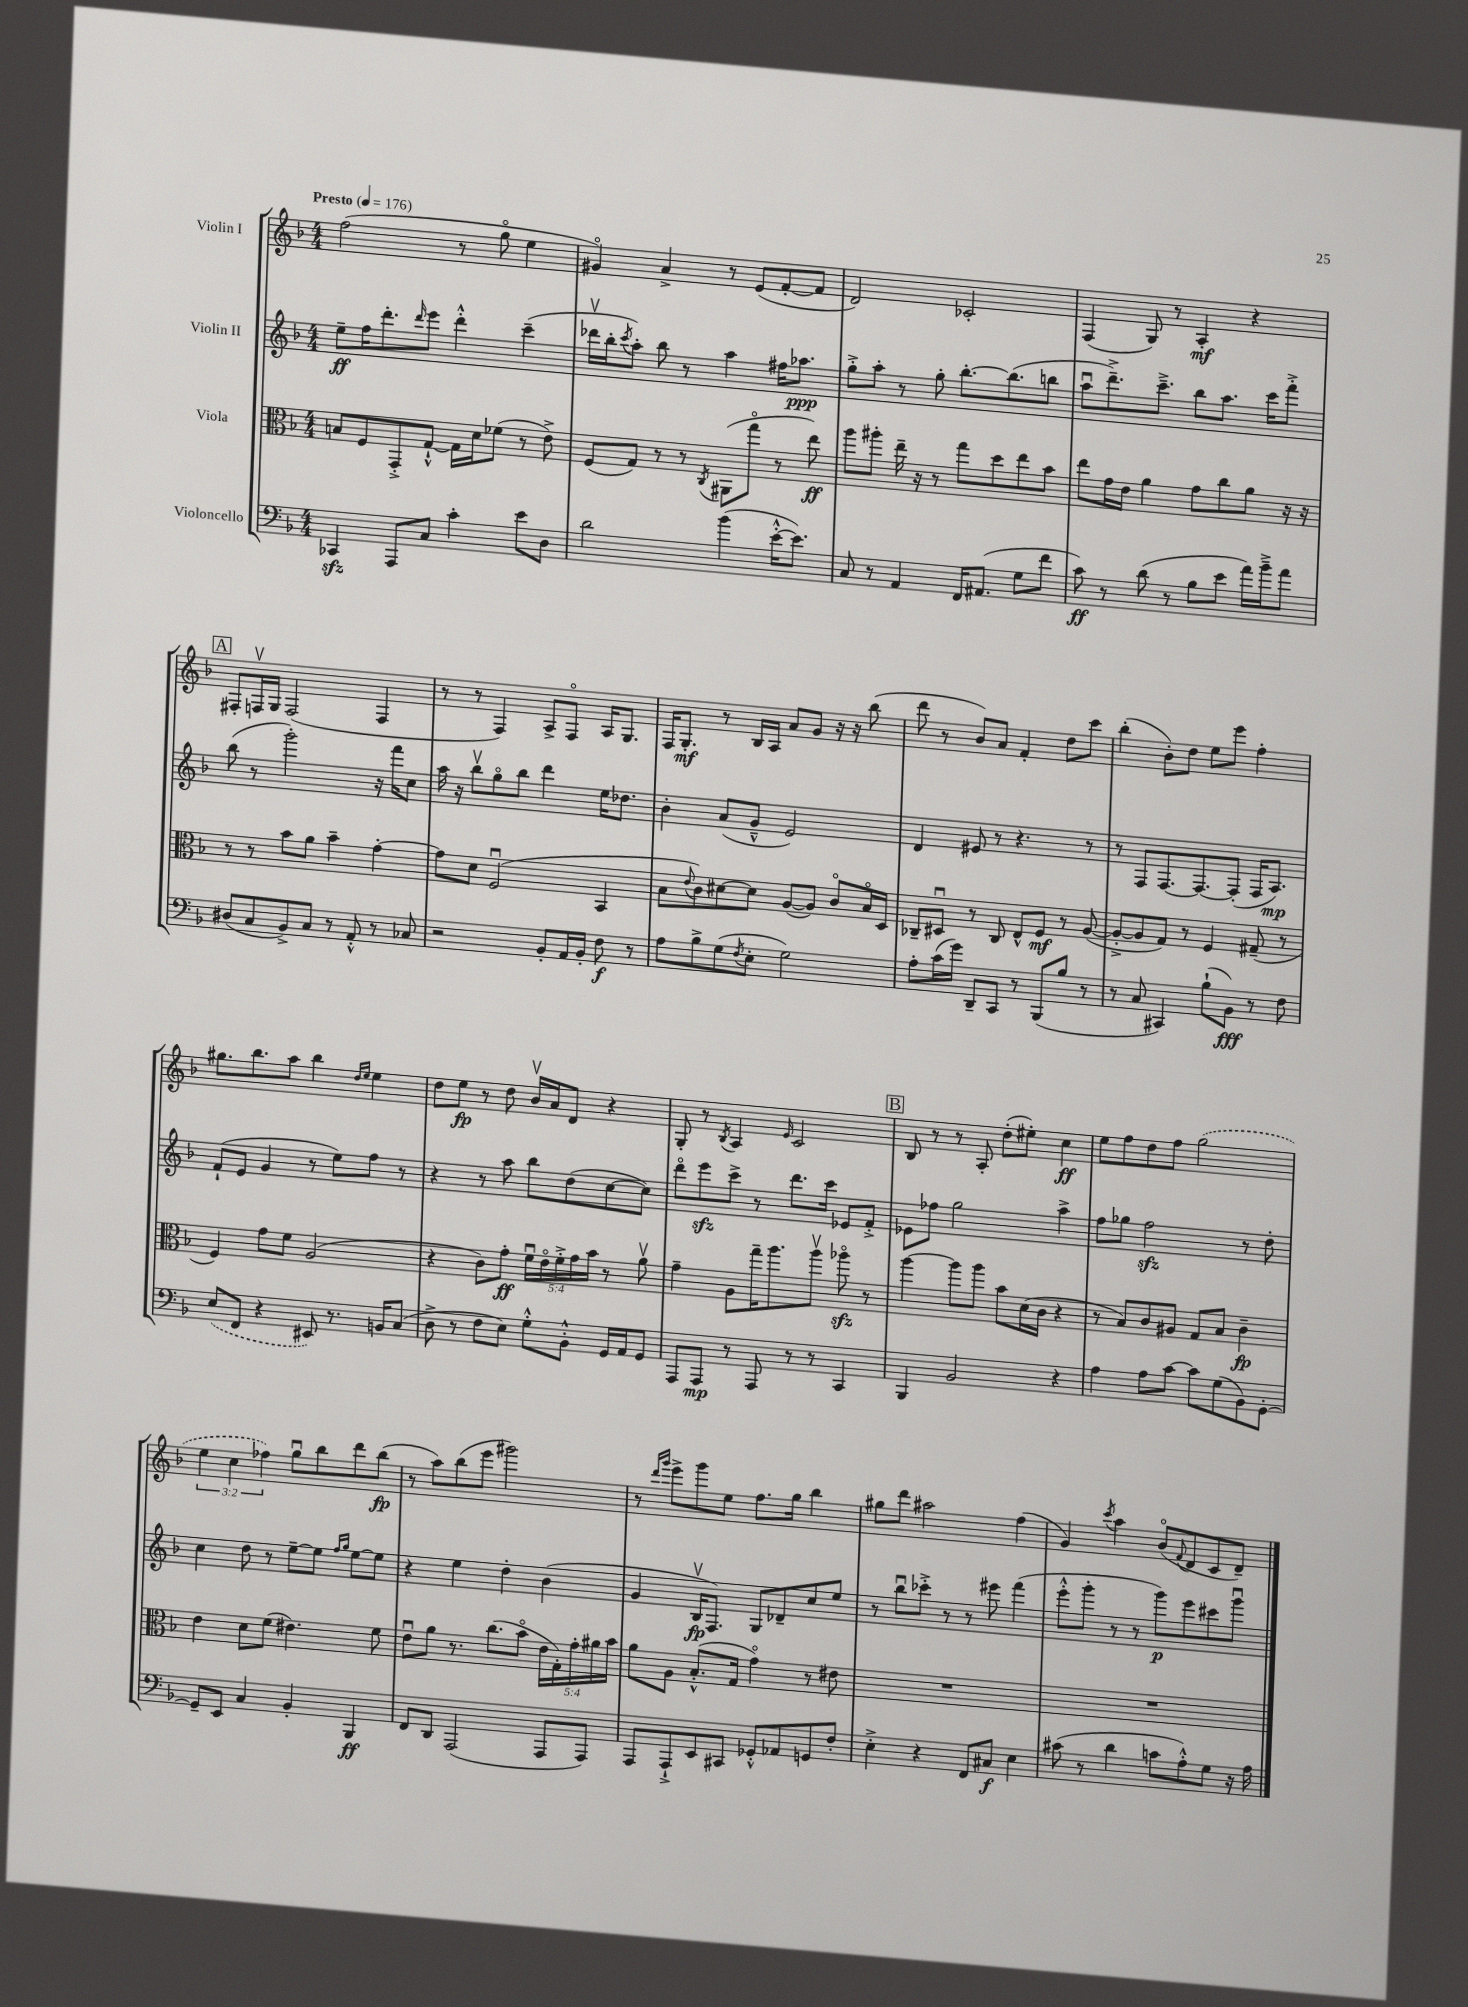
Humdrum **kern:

**kern	**kern	**kern	**kern
*staff4	*staff3	*staff2	*staff1
*clefF4	*clefC3	*clefG2	*clefG2
*k[b-]	*k[b-]	*k[b-]	*k[b-]
*M4/4	*M4/4	*M4/4	*M4/4
*MM176	*MM176	*MM176	*MM176
4CC-	8B	8ee~	(2ff
.	8F	16ff	.
.	.	8.ddd'	.
8AAA	8GG'^	.	.
.	.	16qqddd	.
8C	[8G`^^	8eee	.
4c'	16G]	4ddd'^^	8r
.	16d	.	.
.	(8f-	.	8ggo
8e	8r	(4ccc~	4ee
8D	8e^)	.	.
=	=	=	=
2d	(8F	16ddd-v	4g#o)
.	.	16bb-'	.
.	.	8qccc	.
.	8G)	8aa')	.
.	8r	8bb-	4a^
.	8r	8r	.
.	8qC	.	.
(4b-	(8AA#	4aa	8r
.	8ggo	.	(8e
[16e'^^	8r	16ff#	[8f'
8.e])	.	8.aa-	.
.	8ee)	.	8f]
=	=	=	=
8C	8aa	8gg'^	2d)
8r	8aa#'	8aa'	.
4AA	16ee~	8r	.
.	16r	.	.
.	8r	8gg'	.
16FF	8gg	[8.bb-'	2c-'
(8.AA#	.	.	.
.	8dd	.	.
.	.	(8.bb-]	.
8G	8ee	.	.
8f	8b-	8bb	.
=	=	=	=
8c)	8ee	8aau	(4F
8r	16g	8.ddd~^)	.
.	16e	.	.
(8d	4a	.	8G)
.	.	8.ccc~^	.
8r	.	.	8r
8B-	8g	8bb-	4A'
8e	8cc	8.aa	.
16a)	8a	.	4r
16b-~^	.	16ccc	.
8a	16r	8fff'^	.
.	16r	.	.
=	=	=	=
(8D#	8r	(8bb-	8F#'
8C	8r	8r	16Fv
.	.	.	16G
8BB-^)	8b-	2ggg')	(2F
8C	8a	.	.
8r	4b-~	.	.
8AA'^^	.	.	.
8r	[4g'	16r	4F
.	.	16fff	.
8C-	.	8cc	.
=	=	=	=
2r	8g]	16aa	8r
.	.	16r	.
.	8d	8bb-v	8r
.	(2Fu	8ggo	4F)
.	.	8bb-	.
8BB-'	.	4ddd	8A^
16AA	.	.	8Fo
16BB-'	.	.	.
8F	4BB-	16ee	16A
.	.	8.dd-	8.G
8r	.	.	.
=	=	=	=
8A	8B-	4b-'	16F
.	.	.	8.G'
.	8qqe	.	.
8B-^	8c)	.	.
(8G	[8d#	(8a	8r
8qF	.	.	.
8E'	8d#]	8g~^^	16B-
.	.	.	16A
2G)	([8A	2e)	8a
.	8A])	.	8g
.	8co	.	16r
.	.	.	16r
.	16B-o	.	(8bb-
.	16D	.	.
=	=	=	=
8A'	8C-~	4d	8ddd
(16c	8D#u	.	8r
16g)	.	.	.
8DD~	8r	8e#	8b-)
8CC	8C-	8r	8a
8r	8E^^	4.r	4f'
(8BBB-	8F	.	.
8B-	8r	.	8dd
8r	([8A	8r	8ccc
=	=	=	=
8r	8A'^_	8r	(4bb-'
8C	8A]	8F	.
4CC#)	8G)	[8.F	8b-')
.	8r	.	8dd
.	.	8.F_	.
(8B-`	4F	.	8ee
8BB-)	.	(8F']	8eee
8r	(8G#~	16F	4ff'
.	.	8.A)	.
8F	8r	.	.
=	=	=	=
(8E	4F)	(8f`	8.gg#
8FF	.	8e	.
.	.	.	8.bb-
4r	8g	4g	.
.	8f	.	8aa
8EE#)	(2A	8r	4bb-
8.r	.	8ee)	.
.	.	.	16qqdd
.	.	.	16qqee
.	.	8ff	4ee
16BB	.	.	.
(8C	.	8r	.
=	=	=	=
8D^	4r	4r	8dd
8r	.	.	8ee
8F	8c)	8r	8r
8E)	8g'	8aa	8dd
8G'^^	20fu	8bb-	16b-v
.	20eo	.	.
.	.	.	16a
.	20f'^	.	.
8BB-'^^	.	(8dd	8d
.	20g	.	.
.	20b-	.	.
16GG	8r	[8cc	4r
16AA	.	.	.
8GG	8av	8cc])	.
=	=	=	=
8AAA	4g~	8dddo	8G'
8AAA	.	8eee	8r
.	.	.	8qB-
8r	8A	8ccc^	4A
8AAA	16gg~	8r	.
.	8.aa	.	.
.	.	.	16qqe
8r	.	8.ddd	2c
8r	8aav	.	.
.	.	16ccc	.
4CC	8aa-o	8e-	.
.	8r	8f'^	.
=	=	=	=
4BBB-	[4aa	8e-	8B-
.	.	8ff-	8r
2BB-	8aa]	2gg	8r
.	8aa	.	8A'
.	8b-	.	(8dd'
.	(16d	.	8ee#')
.	16c	.	.
4r	4r	4aa^	4cc
=	=	=	=
4A	8r	8ff	8ee
.	8B-)	8gg-	8ff
8A	8c	2ff	8dd
[8c	8A#	.	8ff
8c]	8G	.	(2gg
(8G	8B-	.	.
8BB-)	4c~	8r	.
[8GG'	.	8dd'	.
=	=	=	=
8GG~]	4e	4cc	6ee
8EE	.	.	.
.	.	.	6cc
4C	8d	8dd	.
.	.	.	6ff-)
.	(8f	8r	.
4BB-'	4.e#)	[8ee~	8ggu
.	.	8ee]	8bb-
.	.	16qqff	.
.	.	16qqgg	.
4BBB-	.	[8ee	8ddd
.	8f	8ee]	(8bb-
=	=	=	=
8FF	8eu	4r	8r
8DD	8a	.	8aa)
(2AAA	8.r	4ee	(8bb-
.	.	.	8eee
.	(8.cc	.	.
.	.	4dd'	2ggg#)
.	8b-o	.	.
8AAA	20e	(4b-	.
.	20G')	.	.
.	20g'	.	.
8AAA)	.	.	.
.	20a#	.	.
.	20b-	.	.
=	=	=	=
8AAA	8a	4g	8r
.	.	.	16qqddd
.	.	.	16qqggg
8AAA`^	8A	.	8eee^
8EE	(8.B-'^^	16B-v	8ggg
.	.	8.F)	.
8CC#	.	.	8ee
.	16G	.	.
8GG-'^^	4go)	8G	8.ff
8AA-	.	8d-~	.
.	.	.	16gg
8GG	8r	8cc	4bb-
8F'	8e#	8ee	.
=	=	=	=
4E'^	1r	8r	8gg#
.	.	8bb-u	8ddd
4r	.	8ccc-'^	2aa#
.	.	8r	.
8FF	.	8r	.
8C#	.	8eee#	.
4E	.	(4fff	(4ff
=	=	=	=
(8c#	1r	8eee'^^	4g)
8r	.	8ggg'	.
.	.	.	8qccc
4d	.	8r	4aa
.	.	8r	.
8c	.	8ggg)	(8b-o
.	.	.	8qqf
8A'^^)	.	8eee	8d
8G	.	8ccc#	8c
16r	.	8gggu	8d~)
16A	.	.	.
==	==	==	==
*-	*-	*-	*-
